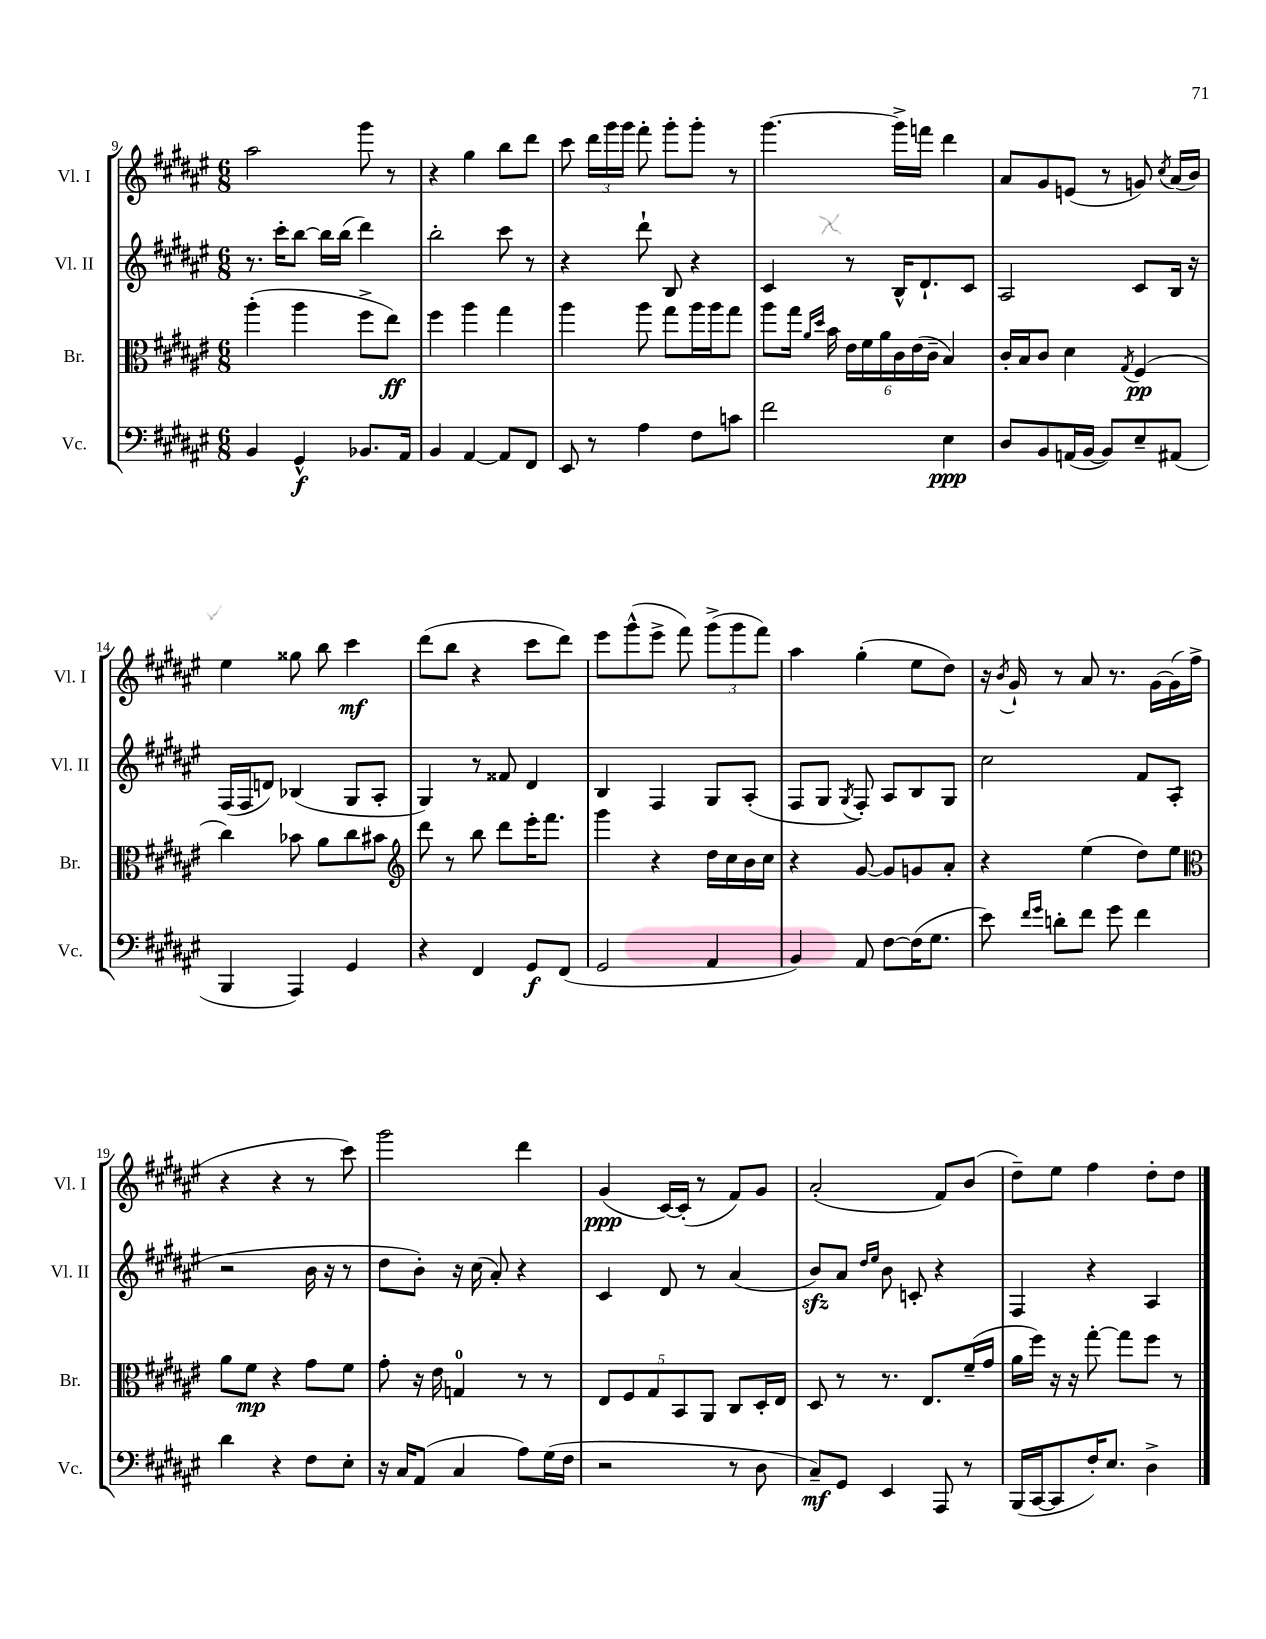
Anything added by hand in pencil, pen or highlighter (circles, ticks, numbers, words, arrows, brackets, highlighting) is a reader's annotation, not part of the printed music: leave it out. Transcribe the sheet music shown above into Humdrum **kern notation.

**kern	**kern	**kern	**kern
*staff4	*staff3	*staff2	*staff1
*clefF4	*clefC3	*clefG2	*clefG2
*k[f#c#g#d#a#e#]	*k[f#c#g#d#a#e#]	*k[f#c#g#d#a#e#]	*k[f#c#g#d#a#e#]
*M6/8	*M6/8	*M6/8	*M6/8
4BB/	(4aa#'\	8.r	2aa#\
.	.	16ccc#'\LK	.
4GG#^^/	4aa#\	[8bb\J	.
.	.	16bb\]LL	.
.	.	(16bb\JJ	.
8.BB-/L	8ff#^\L	4ddd#\)	8ggg#\
.	8ee#\J)	.	8r
16AA#/Jk	.	.	.
=	=	=	=
4BB/	4ff#\	2bb'\	4r
[4AA#/	4aa#\	.	4gg#\
8AA#/]L	4gg#\	8ccc#\	8bb\L
8FF#/J	.	8r	8ddd#\J
=	=	=	=
8EE#/	4aa#\	4r	8ccc#\
8r	.	.	24ddd#\LL
.	.	.	24ggg#\
.	.	.	24ggg#\JJ
4A#\	8aa#\	8ddd#`\	8fff#'\
.	8gg#\L	8B/	8ggg#'\L
8F#\L	16aa#\L	4r	8ggg#'\J
.	16aa#\J	.	.
8c\J	8gg#\J	.	8r
=	=	=	=
2f#\	8aa#\L	4c#/	[4.ggg#\
.	16gg#\Jk	.	.
.	16qqa#/LL	.	.
.	16qqdd#/JJ	.	.
.	16b\	.	.
.	24e#\LL	8r	.
.	24f#\	.	.
.	24a#\	.	.
.	24c#\	16B^^/LK	16ggg#^\]LL
.	(24e#\	.	.
.	.	8.d#`/	16fff\JJ
.	24c#~\JJ	.	.
4E#\	4B/)	.	4ddd#\
.	.	8c#/J	.
=	=	=	=
8D#/L	16c#'/LL	2A#/	8a#/L
.	16B/J	.	.
8BB/	8c#/J	.	8g#/
(16AA/L	4d#\	.	(8e/J
[16BB/JJ	.	.	.
8BB/]L)	.	.	8r
.	8qG#/	.	.
8E#~/	(4F#/	8c#/L	8g/)
.	.	.	8qcc#/
(8AA#/J	.	16B/Jk	(16a#/LL
.	.	16r	16b/JJ)
=	=	=	=
4BBB/	4cc#\)	(16F#/LL	4ee#\
.	.	16F#/J	.
.	.	8d/J)	.
4AAA#/)	8b-\	(4B-/	8gg##\
.	8a#\L	.	8bb\
4GG#/	8cc#\	8G#/L	4ccc#\
.	8b#\J	8A#'/J	.
=	=	=	=
*	*clefG2	*	*
4r	8ddd#\	4G#/)	(8ddd#\L
.	8r	.	8bb\J
4FF#/	8bb\	8r	4r
.	8ddd#\L	8f##/	.
8GG#/L	16eee#'\K	4d#/	8ccc#\L
.	8.fff#\J	.	.
(8FF#/J	.	.	8ddd#\J)
=	=	=	=
2GG#/	4ggg#\	4B/	8eee#\L
.	.	.	(8ggg#^^\
.	4r	4F#/	8eee#^\J
.	.	.	8fff#\)
4AA#/	16dd#\LL	8G#/L	(12ggg#^\L
.	16cc#\	.	.
.	.	.	12ggg#\
.	16b\	(8A#'/J	.
.	.	.	12fff#\J)
.	16cc#\JJ	.	.
=	=	=	=
4BB/)	4r	8F#/L	4aa#\
.	.	8G#/J	.
.	.	8qG#/	.
8AA#/	[8g#/	8F#'/)	(4gg#'\
[8F#\L	8g#/]L	8A#/L	.
(16F#\]K	8g/	8B/	8ee#\L
8.G#\J	.	.	.
.	8a#'/J	8G#/J	8dd#\J)
=	=	=	=
8e#\)	4r	2cc#\	16r
.	.	.	8qb/
.	.	.	16g#`/
16qqf#/LL	.	.	.
16qqg#/JJ	.	.	.
8d'\L	.	.	8r
8f#\J	(4ee#\	.	8a#/
8g#\	.	.	8.r
4f#\	8dd#\L)	8f#/L	.
.	.	.	[16g#\LL
.	8ee#\J	(8A#'/J	(16g#\]
.	.	.	16ff#^\JJ
=	=	=	=
*	*clefC3	*	*
4d#\	8a#\L	2r	4r
.	8f#\J	.	.
4r	4r	.	4r
8F#\L	8g#\L	16b\	8r
.	.	16r	.
8E#'\J	8f#\J	8r	8ccc#\)
=	=	=	=
16r	8g#'\	8dd#\L	2ggg#\
16C#/LK	.	.	.
(8AA#/J	16r	8b'\J)	.
.	16e#\	.	.
4C#/	4G/	16r	.
.	.	(16cc#\	.
.	.	8a#'/)	.
8A#\L)	8r	4r	4ddd#\
(16G#\L	8r	.	.
16F#\JJ	.	.	.
=	=	=	=
2r	10E#/L	4c#/	(4g#/
.	10F#/	.	.
.	10G#/	.	.
.	.	8d#/	[16c#/LL)
.	10BB/	.	.
.	.	.	(16c#'/]JJ
.	.	8r	8r
.	10AA#/J	.	.
8r	8C#/L	(4a#/	8f#/L)
8D#\	16D#'/L	.	8g#/J
.	16E#/JJ	.	.
=	=	=	=
8C#~/L)	8D#/	8b/L)	(2a#'/
8GG#/J	8r	8a#/J	.
.	.	16qqdd#/LL	.
.	.	16qqee#/JJ	.
4EE#/	8.r	8b\	.
.	.	8c'/	.
.	8.E#/L	.	.
8AAA#/	.	4r	8f#/L)
8r	(16f#~/L	.	(8b/J
.	16g#/JJ	.	.
=	=	=	=
(16BBB/LL	16a#\LL	4F#/	8dd#~\L)
[16CC#/J	16ff#\JJ)	.	.
8CC#/]	16r	.	8ee#\J
.	16r	.	.
16F#'/K)	[8gg#'\	4r	4ff#\
8.E#/J	.	.	.
.	8gg#\]L	.	.
4D#^\	8ff#\J	4A#/	8dd#'\L
.	8r	.	8dd#\J
==	==	==	==
*-	*-	*-	*-
